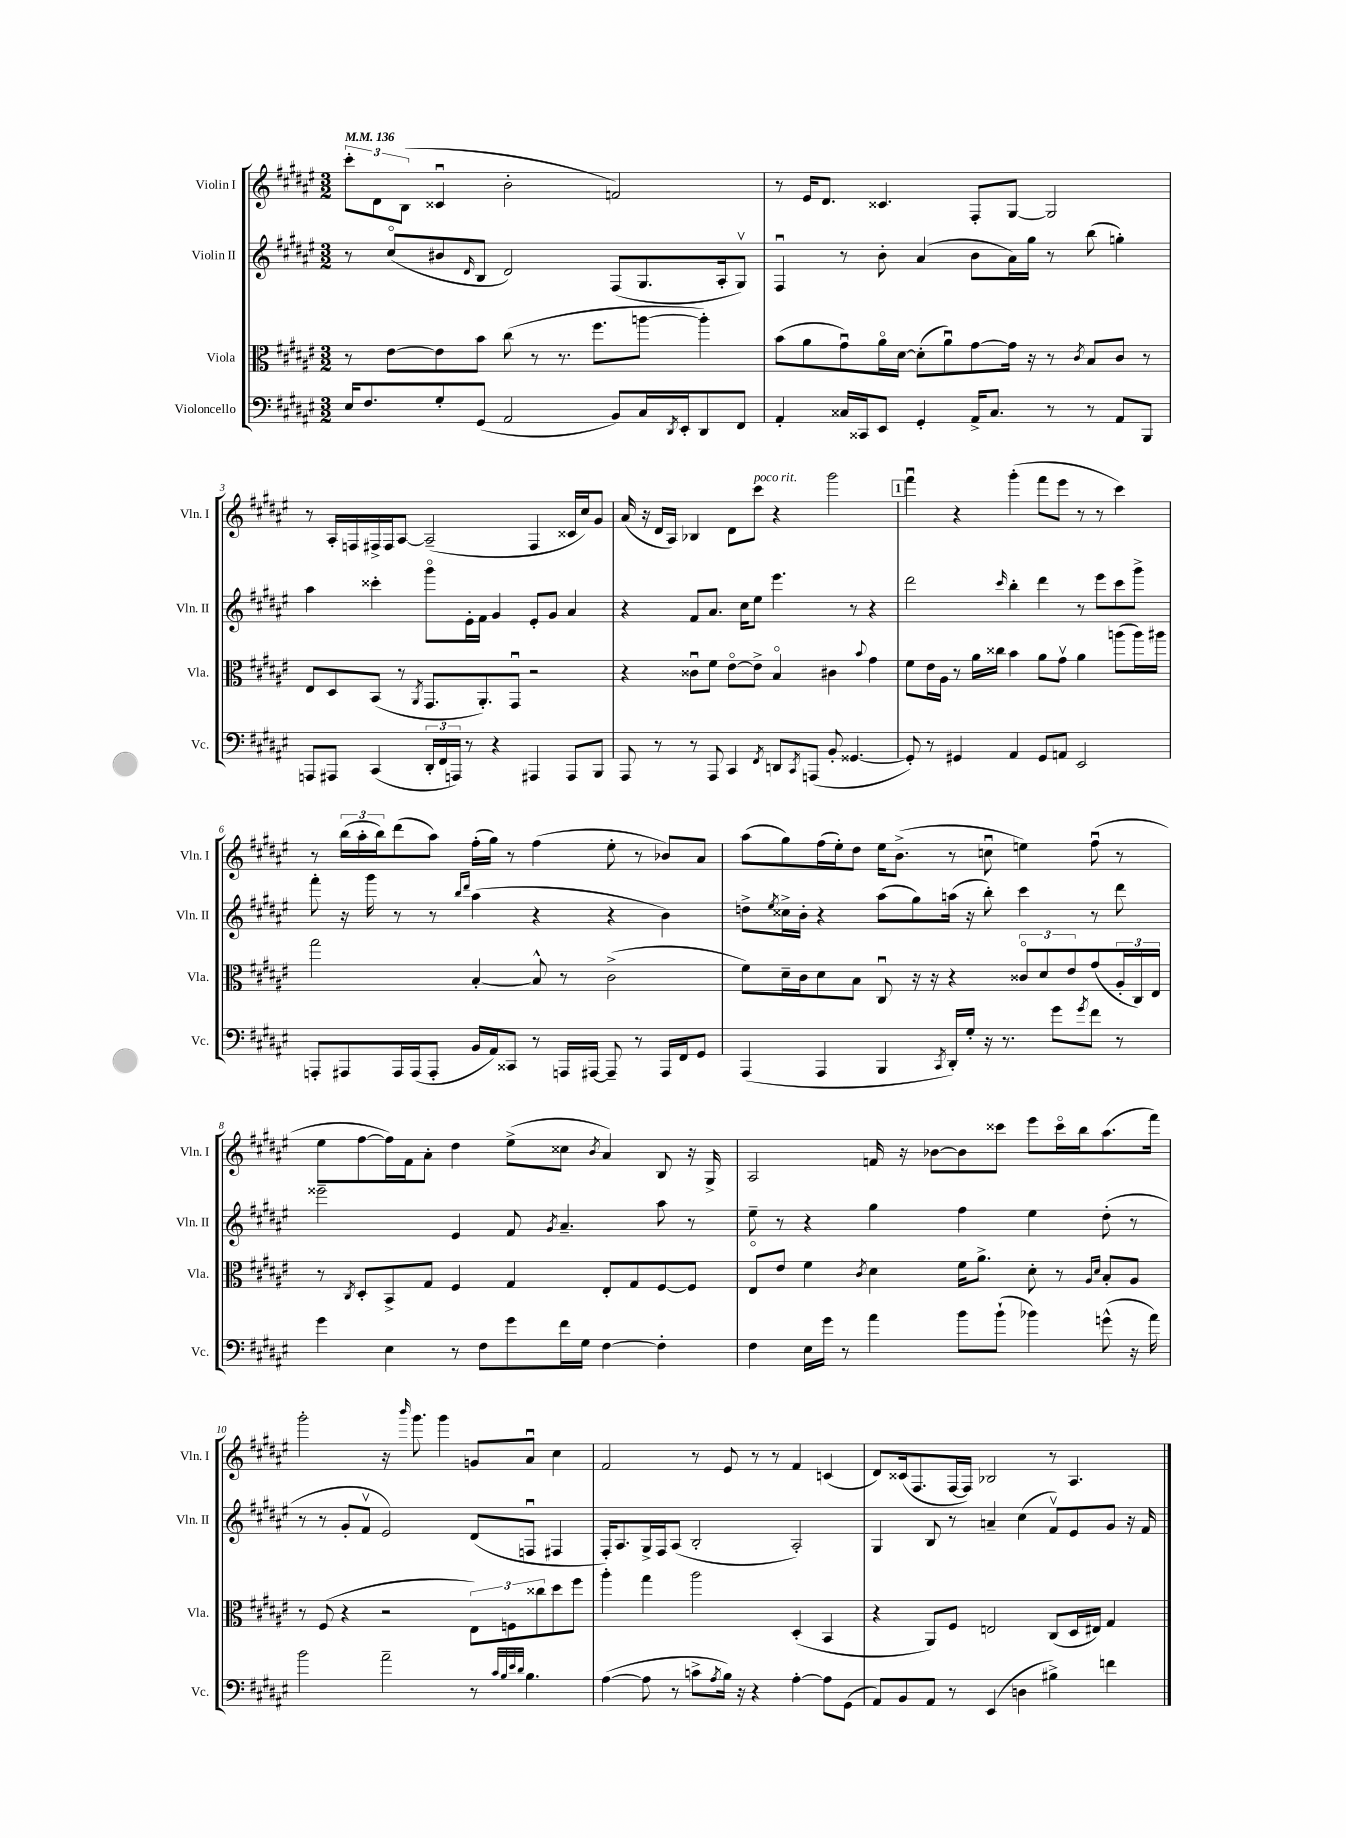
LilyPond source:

<<
\new StaffGroup <<
\new Staff = "s0" \with { instrumentName = "Violin I" shortInstrumentName = "Vln. I" } {
    \clef treble \key fis \major \numericTimeSignature \time 3/2 \tempo 4 = 136
    \tuplet 3/2 { cis'''8-. dis'8 b8( } cisis'4\downbow b'2-. f'2) |
    r8 eis'16 dis'8. cisis'4. fis8-. gis8~ gis2 |
    r8 ais16-. f16 fis16-> fis16 ais8~ ais2--( fis4 cisis'16 cis''16) gis'8 |
    ais'16( r16 dis'16 ais16) bes4 dis'8 cis'''8^\markup { \italic "poco rit." } r4 gis'''2 |
    \mark \markup { \box "1" } fis'''4\downbow r4 gis'''4-.( fis'''8 eis'''8 r8 r8 cis'''4) |
    r8 \tuplet 3/2 { b''16( ais''16-. b''16) } dis'''8( ais''8) fis''16-.( gis''16) r8 fis''4( eis''8-. r8 bes'8) ais'8 |
    ais''8( gis''8) fis''16( eis''16-.) dis''8 eis''16 b'8.->( r8 c''8\downbow e''4) fis''8\downbow( r8 |
    eis''8 fis''8~ fis''16) fis'16 ais'8-. dis''4 eis''8->( cisis''8 \acciaccatura { b'8 } ais'4) b8 r16 gis16-> |
    ais2 f'16 r16 bes'8~ bes'8 cisis'''8 eis'''8 cisis'''16\flageolet b''16 ais''8.( fis'''16) |
    gis'''2-. r16 \grace { b'''16 } gis'''8. gis'''4 g'8 ais'8\downbow cis''4 |
    fis'2 r8 eis'8 r8 r8 fis'4 c'4( |
    dis'8) cisis'16( fis8. fis16~ fis16) bes2 r8 ais4. \bar "|." |
}
\new Staff = "s1" \with { instrumentName = "Violin II" shortInstrumentName = "Vln. II" } {
    \clef treble \key fis \major \numericTimeSignature \time 3/2
    r8 cis''8\flageolet( bis'8 \grace { dis'16 } b8 dis'2) fis8( gis8. ais16-. gis8\upbow) |
    fis4\downbow r8 b'8-. ais'4( b'8 ais'16) gis''16 r8 b''8( g''4-.) |
    ais''4 cisis'''4-. gis'''8\flageolet eis'16-. fis'16 gis'4 eis'8-. gis'8 ais'4 |
    r4 fis'8 ais'8. cis''16 eis''8 eis'''4. r8 r4 |
    \mark \markup { \box "1" } dis'''2 \grace { cis'''16 } b''4-. dis'''4 r8 eis'''8 cis'''8 gis'''8-> |
    fis'''8-. r16 gis'''16 r8 r8 \grace { b''16 dis'''16 } ais''4( r4 r4 b'4) |
    d''8-> \acciaccatura { eis''8 } cisis''16-> b'16-. r4 ais''8( gis''8) a''16( r16 b''8-.) cis'''4 r8 dis'''8 |
    eisis'''2-- eis'4 fis'8 \acciaccatura { gis'8 } ais'4.-- ais''8 r8 |
    eis''8-- r8 r4 gis''4 fis''4 eis''4 dis''8-.( r8 |
    r8 r8 gis'8-. fis'8\upbow eis'2) dis'8( f8\downbow fis4 |
    fis16-.) ais8. gis16-> fis16 ais8( b2-. ais2-.) |
    gis4 b8 r8 a'4-- cis''4( fis'8\upbow) eis'8 gis'8 r16 fis'16 \bar "|." |
}
\new Staff = "s2" \with { instrumentName = "Viola" shortInstrumentName = "Vla." } {
    \clef alto \key fis \major \numericTimeSignature \time 3/2
    r8 eis'8~ eis'8 b'8 cis''8( r8 r8. fis''8. a''8~ a''4-.) |
    b'8( ais'8 gis'8\downbow) ais'16\flageolet dis'16~ dis'8-.( ais'8\downbow) gis'8~ gis'16 r16 r8 \acciaccatura { cis'8 } b8 cis'8 r8 |
    eis8 dis8 b,8( r8 \acciaccatura { ais,8 } gis,8. ais,8.-.) gis,8\downbow r2 |
    r4 cisis'8\downbow fis'8 eis'8~\flageolet eis'8-> b4\flageolet cis'4 \appoggiatura { b'8 } gis'4 |
    \mark \markup { \box "1" } fis'8 eis'16 ais16 r8 ais'16 cisis''16 b'4 ais'8 gis'8\upbow ais'4 a''8( a''16) ais''16 |
    gis''2 b4~-. b8-^ r8 cis'2->( |
    fis'8) dis'16-- cis'16 dis'8 b8 cis8\downbow r16 r16 r4 \tuplet 3/2 { cisis'8\flageolet dis'8 eis'8 } gis'8( \tuplet 3/2 { ais16-. cis16) eis16 } |
    r8 \acciaccatura { cis8 } dis8-. b,8-> gis8 fis4 gis4 eis8-. gis8 fis8~ fis8 |
    eis8\flageolet eis'8 fis'4 \acciaccatura { cis'8 } dis'4 fis'16 ais'8.-> dis'8-. r8 \grace { ais16 dis'16 } b8-. ais8 |
    r8 fis8( r4 r2 \tuplet 3/2 { eis8) f8 cisis''8 } dis''8 fis''8 |
    ais''4-. gis''4 ais''2 dis4-.( b,4 |
    r4 ais,8) fis8 e2 cis8( dis16 eis16) gis4 \bar "|." |
}
\new Staff = "s3" \with { instrumentName = "Violoncello" shortInstrumentName = "Vc." } {
    \clef bass \key fis \major \numericTimeSignature \time 3/2
    eis16 fis8. gis8-. gis,8( ais,2 b,8) cis16 \acciaccatura { dis,8 } eis,16-. dis,8 fis,8 |
    ais,4-. cisis16 cisis,16 eis,8 gis,4-. ais,16-> cisis8. r8 r8 ais,8 b,,8 |
    a,,8 ais,,8 cis,4( \tuplet 3/2 { dis,16-. fis,16 a,,16) } r8 r4 ais,,4 ais,,8 b,,8 |
    ais,,8 r8 r8 ais,,8 cis,4 \acciaccatura { fis,8 } d,8 \acciaccatura { cis,8 } a,,8( b,8-. gisis,4.~ |
    \mark \markup { \box "1" } gisis,8-.) r8 gis,4 ais,4 gis,8 a,8 eis,2 |
    a,,8-. ais,,8 ais,,16 ais,,16( ais,,8-. b,16 ais,16) cisis,8 r8 a,,16 ais,,16~ ais,,8-- r8 ais,,16 fis,16 gis,8 |
    ais,,4( ais,,4 b,,4 \acciaccatura { cis,8 } dis,16-.) gis16-. r16 r8. gis'8 \acciaccatura { gis'8 } fis'8 r8 |
    gis'4 eis4 r8 fis8 gis'8 fis'16 gis16 fis4~ fis4-. |
    fis4 eis16 gis'16 r8 ais'4 b'8 b'8-!( bes'4) g'8-^( r16 ais'16) |
    b'2 ais'2-- r8 \grace { cis'32 b32 eis'32 dis'32 } b4. |
    ais4~( ais8 r8 c'8-> \acciaccatura { ais8 } b16) r16 r4 ais4~-. ais8 gis,8( |
    ais,8) b,8 ais,8 r8 eis,4( d4 bis4->) f'4 \bar "|." |
}
>>
>>
